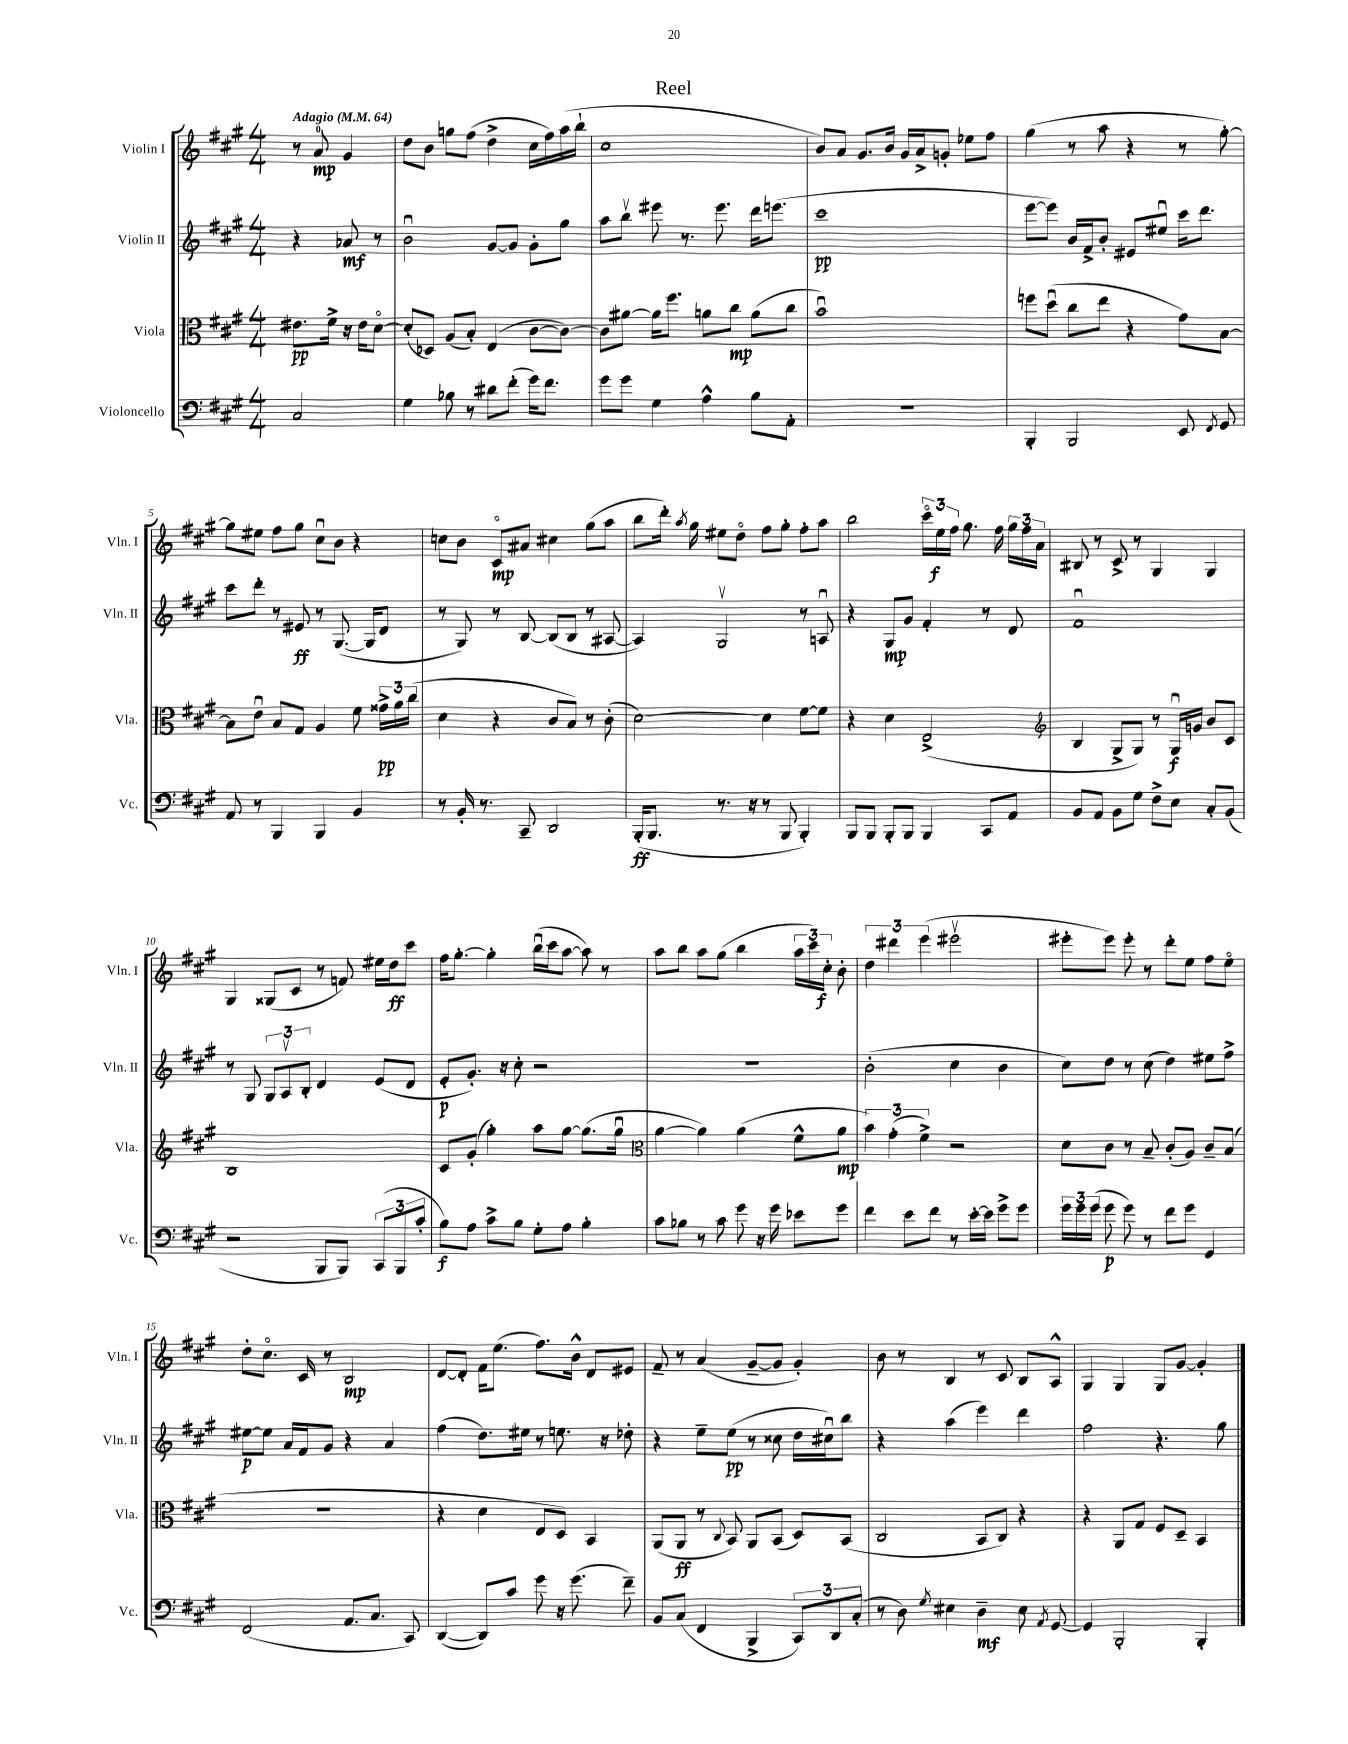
\header { title = "Reel" }
<<
\new StaffGroup <<
\new Staff = "s0" \with { instrumentName = "Violin I" shortInstrumentName = "Vln. I" } {
    \clef treble \key a \major \numericTimeSignature \time 4/4 \partial 2 \tempo "Adagio" 4 = 64
    \autoBeamOff r8 a'8-0\mp gis'4 |
    d''8[ b'8] g''8[ fis''8]( d''4-> cis''16[ fis''16) a''16( b''16]-! |
    cis''1 |
    b'8[) a'8] gis'8.[ b'16] gis'16[ a'16-> g'8]-. ees''8[ fis''8] |
    gis''4( r8 a''8 r4 r8 gis''8~-.) |
    gis''8[ eis''8] fis''8[ gis''8] cis''8[\downbow b'8] r4 |
    c''8[ b'8] cis'8[\flageolet\mp ais'8] cis''4 gis''8[( a''8] |
    b''8[ d'''16]-.) \acciaccatura { a''8 } gis''16 eis''8[ d''8]\flageolet fis''8[ gis''8]-. fis''8[-. a''8] |
    b''2 \tuplet 3/2 { cis'''16[\flageolet e''16\f fis''16] } gis''8. fis''16 \tuplet 3/2 { gis''16[ fis''16 a'16] } |
    bis8 r8 cis'8-> r8 gis4 gis4 |
    gis4 gisis8[( cis'8] r8 f'8) eis''16[ d''16\ff cis'''8] |
    fis''16[ gis''8.]~-. gis''4-. b''16[\downbow( cis'''16 a''8]~ a''8) r8 |
    a''8[ b''8] a''8[ gis''8]( b''4 \tuplet 3/2 { a''16[ cis'''16) cis''16]-.\f } b'8-. |
    \tuplet 3/2 { d''4 dis'''4 e'''4( } eis'''2\upbow |
    eis'''8[-. eis'''8]) eis'''8-. r8 d'''8[-. e''8] fis''8[ e''8]\flageolet |
    d''8[-. cis''8.]\flageolet cis'16 r8 b2\mp |
    d'8[~ d'8]-. fis'16[ e''8.]( fis''8.[) b'16]-^ d'8[ eis'8] |
    fis'8-- r8 a'4( gis'8[~-- gis'8] gis'4-.) |
    b'8 r8 b4 r8 cis'8 b8[ a8]-^ |
    gis4 gis4 gis8[ gis'8]~ gis'4-. \bar "|." |
}
\new Staff = "s1" \with { instrumentName = "Violin II" shortInstrumentName = "Vln. II" } {
    \clef treble \key a \major \numericTimeSignature \time 4/4 \partial 2
    \autoBeamOff r4 aes'8\mf r8 |
    b'2\downbow gis'8[~ gis'8] gis'8[-. gis''8] |
    a''8[ b''8]\upbow eis'''8 r8. eis'''8. d'''16[ e'''8.]( |
    cis'''1\pp |
    e'''8[~ e'''8]) b'16[ fis'16-> b'8]-. eis'8[ eis''8]\downbow cis'''16[ d'''8.] |
    cis'''8[ d'''8]-. r8 eis'8\ff r8 gis8.~( gis16[ d'8] |
    r8 gis8) r8 b8~ b8[( b8] r8 ais8~ |
    ais4) gis2\upbow r8 a8\downbow |
    r4 gis8[\mp gis'8] fis'4-. r8 d'8 |
    fis'1\downbow |
    r8 gis8 \tuplet 3/2 { gis8[ a8\upbow b8]-. } d'4 e'8[( d'8] |
    e'8[-.\p gis'8.]-.) r16 cis''8-. r2 |
    R1 |
    b'2-.( cis''4 b'4 |
    cis''8[) d''8] r8 cis''8( d''4) eis''8[ fis''8]-> |
    eis''8[~\p eis''8] a'16[ fis'16 gis'8] r4 a'4 |
    fis''4( d''8.[) eis''16] r8 e''8. r16 des''8-. |
    r4 e''8[-- e''8]\pp( r8 cisis''8 d''16[ cis''16\downbow) b''8] |
    r4 a''4( e'''4) d'''4 |
    fis''2 r4. gis''8 \bar "|." |
}
\new Staff = "s2" \with { instrumentName = "Viola" shortInstrumentName = "Vla." } {
    \clef alto \key a \major \numericTimeSignature \time 4/4 \partial 2
    \autoBeamOff eis'8.[\pp fis'16]-> r16 eis'16[ d'8]~\flageolet |
    d'8[-.( des8]) a8[( b8]-.) e4( cis'8[~ cis'8]~) |
    cis'8[ ais'8]~ ais'16[ fis''8.] a'8[ cis''8]\mp a'8[( cis''8] |
    b'1\downbow) |
    f''8[ d''8]\downbow( cis''8[ e''8] r4 gis'8[) b8]~ |
    b8[ e'8]\downbow b8[ gis8] a4 fis'8 \tuplet 3/2 { gisis'16[->\pp a'16 cis''16]( } |
    d'4 r4 cis'8[ b8]) r8 cis'8-.( |
    d'2~) d'4 fis'8[~ fis'8] |
    r4 d'4 e2->( |
    \clef treble b4 gis8[-> gis8]) r8 gis16[\downbow\f g'16] b'8[ cis'8] |
    b1 |
    cis'8[ gis'8]-.( gis''4-.) a''8[ gis''8]~ gis''8.[( gis''16]\downbow |
    \clef alto a'4~ a'4) a'4( fis'8[-^ a'8]\mp |
    \tuplet 3/2 { b'4) gis'4-.( fis'4->) } r2 |
    d'8[ cis'8] r8 b8-- cis'8[-.( a8]) cis'8[-- b8]( |
    r1 |
    r4 d'4 e8[ d8]) b,4 |
    a,8[( a,8]\ff r8 \appoggiatura { cis8 } b,8) a,8[ b,8]( d8[) b,8]( |
    cis2 b,8[ cis8]) r4 |
    r4 a,8[ gis8] fis8[ d8]-- b,4 \bar "|." |
}
\new Staff = "s3" \with { instrumentName = "Violoncello" shortInstrumentName = "Vc." } {
    \clef bass \key a \major \numericTimeSignature \time 4/4 \partial 2
    \autoBeamOff cis2 |
    gis4 bes8 r8 dis'8[ fis'8]-.( gis'16[) fis'8.] |
    gis'8[ gis'8] gis4 a4-^ b8[ a,8]-. |
    r1 |
    b,,4-. b,,2 e,8 \acciaccatura { fis,8 } gis,8 |
    a,8 r8 b,,4 b,,4 b,4 |
    r8 b,16-. r8. cis,8-- d,2 |
    b,,16[-.\ff( b,,8.] r8. r16 r8 b,,8 b,,4-.) |
    b,,8[ b,,8] b,,8[-. b,,8] b,,4 cis,8[ a,8] |
    b,8[ a,8] b,8[ gis8] fis8[-> e8] cis8[-. b,8]( |
    r2 b,,8[ b,,8]) \tuplet 3/2 { cis,8[( b,,8 cis'8]-. } |
    b8[\f) a8] cis'8[-> b8] gis8[-. a8] b4-. |
    cis'8[ bes8] r8 cis'8 gis'8 r16 gis'16 ees'8[ gis'8] |
    fis'4 e'8[ fis'8] r8 e'16[~-. e'16] gis'8[-> gis'8] |
    \tuplet 3/2 { gis'16[ gis'16 gis'16]( } gis'8\p gis'8) r8 fis'8[ gis'8] gis,4 |
    fis,2( a,8.[ cis8.] cis,8) |
    d,4~( d,8[) cis'8] gis'8 r16 gis'8.( fis'8--) |
    b,8[ cis8]( fis,4 b,,4-> \tuplet 3/2 { cis,8[) d,8 cis8]-.( } |
    r8 d8) \acciaccatura { gis8 } eis4 d4--\mf eis8 \acciaccatura { a,8 } gis,8~ |
    gis,4 b,,2-. b,,4-. \bar "|." |
}
>>
>>
